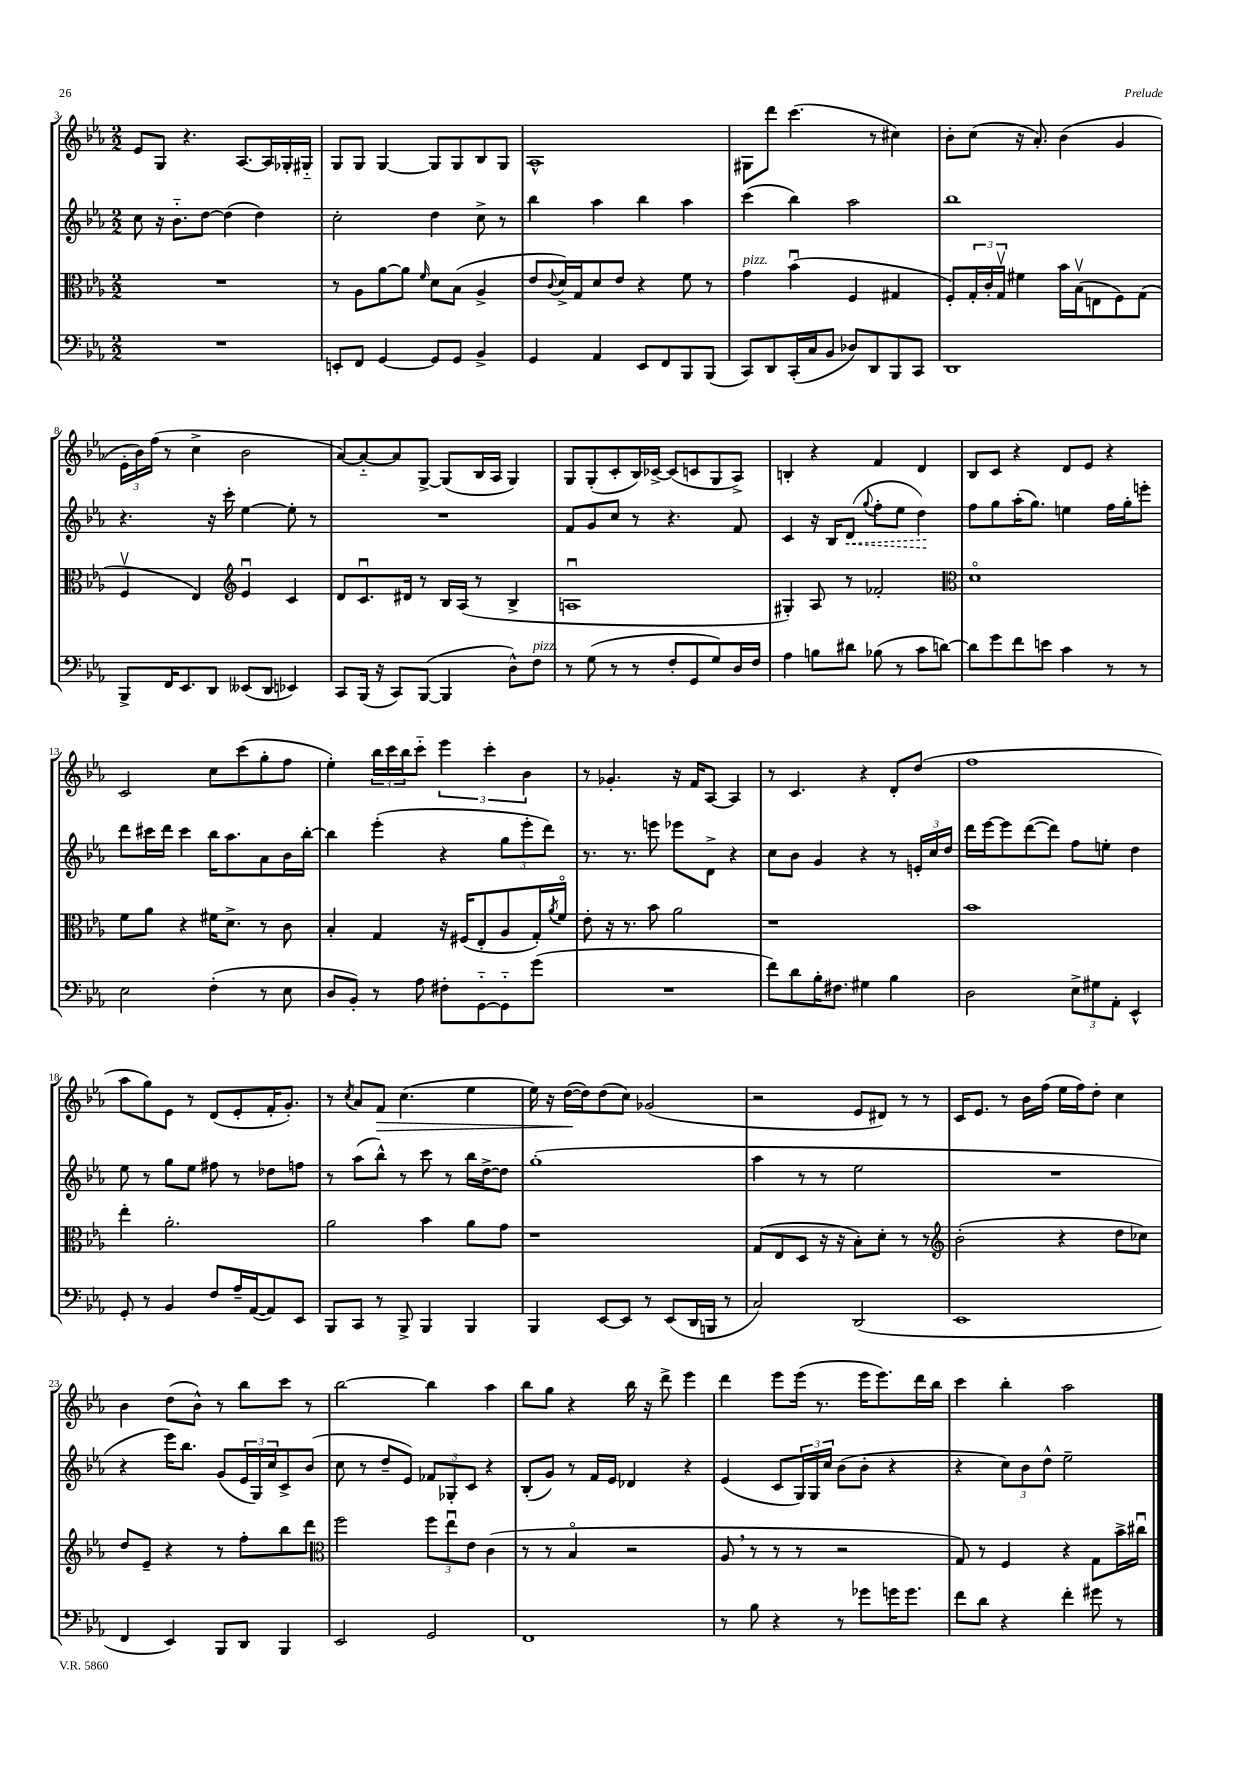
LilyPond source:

<<
\new StaffGroup <<
\new Staff = "s0" {
    \clef treble \key ees \major \numericTimeSignature \time 2/2
    ees'8 g8 r4. aes8.~ aes16 ges16-. gis16-_ |
    g8 g8 g4~ g8 g8 bes8 g8 |
    aes1-^ |
    gis8 d'''8 c'''4.( r8 cis''4) |
    bes'8-. c''8( r16 aes'8.-.) bes'4( g'4 |
    \tuplet 3/2 { ees'16-. bes'16) f''16( } r8 c''4-> bes'2 |
    aes'8~) aes'8~-_ aes'8 g8~-> g8( bes16 aes16 g4) |
    g8 g8-.( c'8-. bes16) ces'16~-> ces'8( c'8 g8 aes8->) |
    b4-. r4 f'4 d'4 |
    bes8 c'8 r4 d'8 ees'8 r4 |
    c'2 c''8 c'''8( g''8-. f''8 |
    ees''4-.) \tuplet 3/2 { bes''16 c'''16 bes''16 } c'''8-_ \tuplet 3/2 { ees'''4 c'''4-. bes'4 } |
    r8 ges'4.-. r16 f'16 aes8~ aes4 |
    r8 c'4. r4 d'8-. d''8( |
    f''1 |
    aes''8 g''8) ees'8 r8 d'8( ees'8-. f'16-. g'8.-.) |
    r8 \acciaccatura { c''8 } aes'8 f'8\> c''4.( ees''4 |
    ees''16) r16 d''16~\!( d''16) d''8( c''8) ges'2( |
    r2 ees'8 dis'8) r8 r8 |
    c'16 ees'8. r8 bes'16 f''16( ees''16 f''16) d''8-. c''4 |
    bes'4 d''8( bes'8-^) r8 bes''8 c'''8 r8 |
    bes''2~ bes''4 aes''4 |
    bes''8 g''8 r4 bes''16 r16 d'''8-> ees'''4 |
    d'''4 ees'''8 ees'''16( r8. ees'''16 ees'''8.) d'''16 bes''16 |
    c'''4 bes''4-. aes''2 \bar "|." |
}
\new Staff = "s1" {
    \clef treble \key ees \major \numericTimeSignature \time 2/2
    c''8 r16 bes'8.-_ d''8~ d''4( d''4) |
    c''2-. d''4 c''8-> r8 |
    bes''4 aes''4 bes''4 aes''4 |
    c'''4( bes''4) aes''2 |
    bes''1 |
    r4. r16 c'''16-. ees''4~ ees''8-. r8 |
    R1 |
    f'8 g'8 c''8 r8 r4. f'8 |
    c'4 r16 bes16 \once \override Hairpin.style = #'dashed-line d'8\<( \appoggiatura { g''8 } f''8-. ees''8 d''4\!) |
    f''8 g''8 aes''16-.( g''8.) e''4 f''16 g''16-. e'''8-. |
    d'''8 cis'''16 d'''16 cis'''4 bes''16 aes''8. aes'8 bes'16 bes''16~-. |
    bes''4 ees'''4-.( r4 \tuplet 3/2 { g''8 ees'''8-. d'''8) } |
    r8. r8. e'''8 ees'''8 d'8-> r4 |
    c''8 bes'8 g'4 r4 r8 \tuplet 3/2 { e'16-. c''16 d''16 } |
    d'''16 ees'''16~ ees'''8 d'''8~( d'''8) f''8 e''8-. d''4 |
    ees''8 r8 g''8 ees''8 fis''8 r8 des''8 f''8 |
    r8 aes''8( bes''8-^) r8 c'''8 r8 bes''16 d''16~-> d''8 |
    g''1-.( |
    aes''4 r8 r8 ees''2 |
    R1 |
    r4 ees'''16) bes''8. g'8( \tuplet 3/2 { ees'16 g16) c''16 } c'8-> bes'8( |
    c''8 r8 d''8-- ees'8) \tuplet 3/2 { fes'8 ges8-. c'8 } r4 |
    bes8-.( g'8) r8 f'16 ees'16 des'4 r4 |
    ees'4( c'8 \tuplet 3/2 { g16) g16 c''16 } bes'8( bes'8-. r4 |
    r4 \tuplet 3/2 { c''8) bes'8 d''8-^ } ees''2-- \bar "|." |
}
\new Staff = "s2" {
    \clef alto \key ees \major \numericTimeSignature \time 2/2
    R1 |
    r8 aes8 aes'8~ aes'8 \grace { f'16 } d'8 bes8( aes4-> |
    ees'8 \appoggiatura { c'8 } d'16->) g16 d'8 ees'8 r4 f'8 r8 |
    g'4^\markup { \italic "pizz." } bes'4\downbow( f4 gis4 |
    f8-.) \tuplet 3/2 { g16-. c'16-. g16\upbow } fis'4 bes'16 bes16\upbow( e8 f8) g8( |
    f4\upbow ees4) \clef treble ees'4\downbow c'4 |
    d'8 c'8.\downbow dis'16 r8 bes16 aes16( r8 bes4-> |
    a1\downbow |
    gis4-.) aes8 r8 fes'2-. |
    \clef alto d'1\flageolet |
    f'8 aes'8 r4 fis'16 d'8.-> r8 c'8 |
    bes4-. g4 r16 fis16( ees8-. aes8 g16-.) \acciaccatura { aes'8 } f'16\flageolet |
    ees'8-. r16 r8. bes'8 aes'2 |
    r1 |
    bes'1 |
    ees''4-. aes'2.-. |
    aes'2 bes'4 aes'8 g'8 |
    r1 |
    g8( ees8 d8 r16 r16 bes8-.) d'8-. r8 r8 |
    \clef treble bes'2-.( r4 d''8 ces''8) |
    d''8 ees'8-- r4 r8 f''8-. bes''8 d'''8 |
    \clef alto f''2 \tuplet 3/2 { f''8 ees''8\downbow ees'8 } c'4( |
    r8 r8 bes4\flageolet r2 |
    aes8 \breathe r8 r8 r8 r2 |
    g8) r8 f4 r4 g8 bes'16-> cis''16\downbow \bar "|." |
}
\new Staff = "s3" {
    \clef bass \key ees \major \numericTimeSignature \time 2/2
    R1 |
    e,8-. f,8 g,4~ g,8 g,8 bes,4-> |
    g,4 aes,4 ees,8 f,8 bes,,8 bes,,8( |
    c,8) d,8 c,16-.( c16 bes,8 des8) d,8 bes,,8 c,8 |
    d,1 |
    bes,,8-> f,16 ees,8. d,8 eeses,8( d,8 ees,4) |
    c,8 bes,,16( r16 c,8) bes,,8~( bes,,4 d8-^) f8^\markup { \italic "pizz." } |
    r8 g8( r8 r8 f8-. g,8 g8) d16 f16 |
    aes4 b8 dis'8 bes8( r8 c'8 d'8~) |
    d'8 g'8 f'8 e'8 c'4 r8 r8 |
    ees2 f4-.( r8 ees8 |
    d8 bes,8-.) r8 aes8 fis8-. g,8~-_ g,8-_ g'8( |
    R1 |
    f'8) d'8 bes16-. fis8. gis4 bes4 |
    d2 \tuplet 3/2 { ees8-> gis8 aes,8-. } ees,4-^ |
    g,8-. r8 bes,4 f8 aes16-- aes,16~( aes,8) ees,8 |
    bes,,8 c,8 r8 bes,,8-> bes,,4 bes,,4 |
    bes,,4 ees,8~ ees,8 r8 ees,8( d,16 b,,16 r8 |
    c2) d,2( |
    ees,1 |
    f,4 ees,4) bes,,8 d,8 bes,,4 |
    ees,2 g,2 |
    f,1 |
    r8 bes8 r4 r8 ges'8 g'16 g'8. |
    f'8 d'8 r4 f'4-. gis'8 r8 \bar "|." |
}
>>
>>
\layout { \context { \Score currentBarNumber = #3 } }
